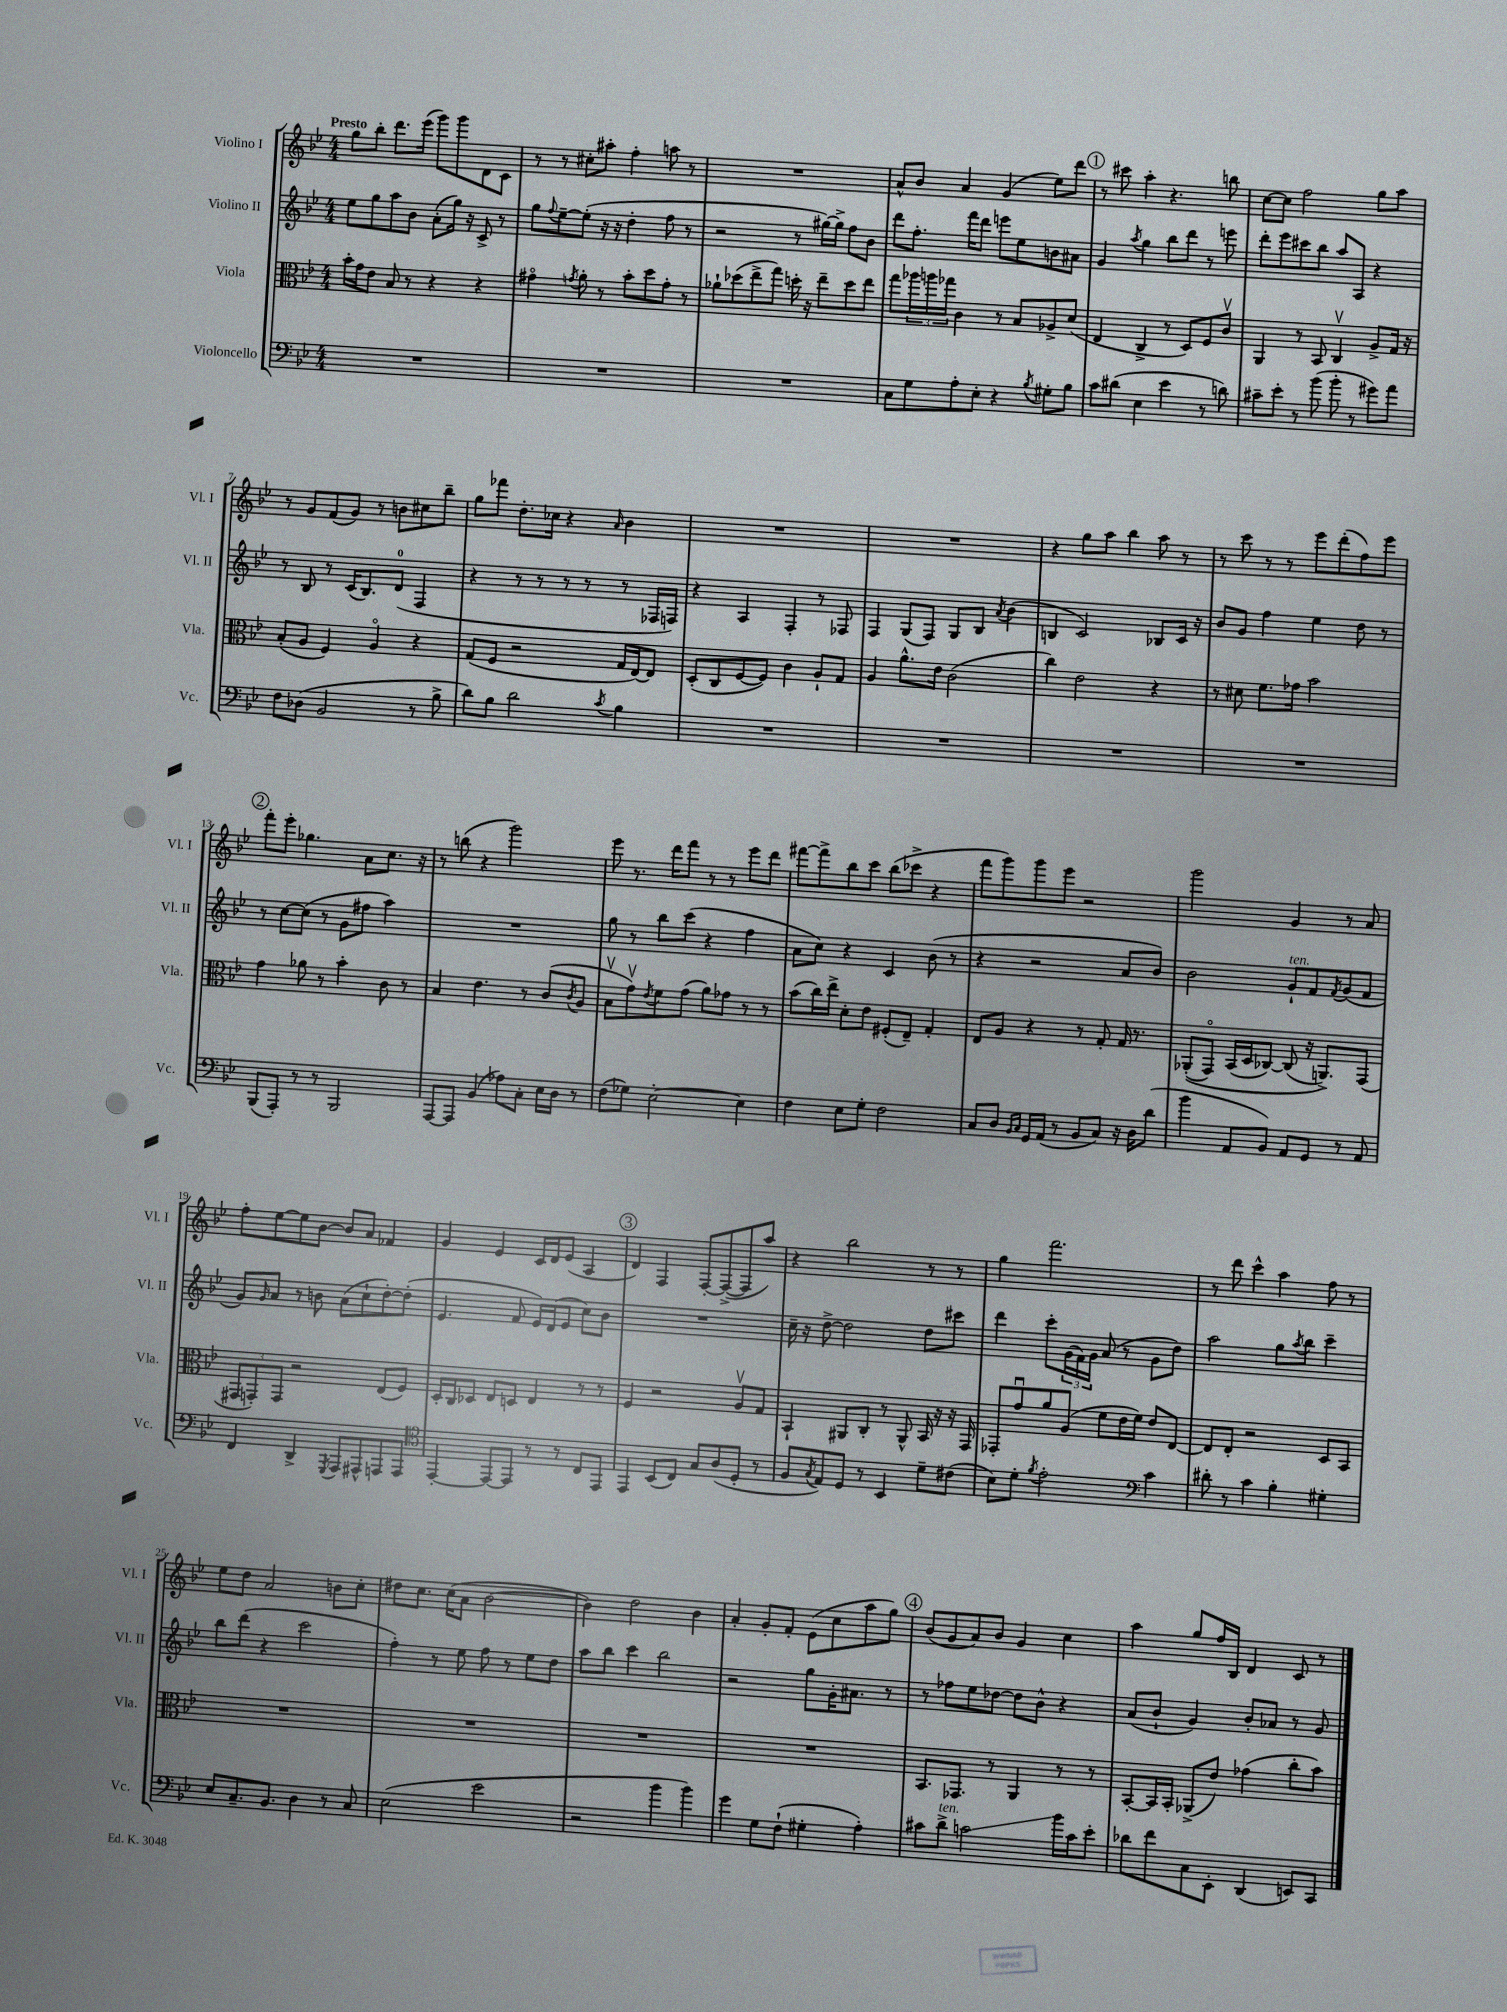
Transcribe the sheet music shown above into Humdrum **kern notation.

**kern	**kern	**kern	**kern
*staff4	*staff3	*staff2	*staff1
*clefF4	*clefC3	*clefG2	*clefG2
*k[b-e-]	*k[b-e-]	*k[b-e-]	*k[b-e-]
*M4/4	*M4/4	*M4/4	*M4/4
1r	16b-'\LL	8ee-\L	8gg\L
.	16g\J	.	.
.	8e-\J	8gg\	8bb-'\J
.	8B-/	8aa\	8.ddd\L
.	8r	8b-\J	.
.	.	.	(16eee-\Jk
.	4r	(8a'\L	8ggg\L)
.	.	16gg\Jk)	8ggg\
.	.	16r	.
.	4r	8c^/	8d\
.	.	8r	8c\J
=	=	=	=
1r	4g#o\	8gg\L	8r
.	.	8qqff/	.
.	.	[8ee-~\	8r
.	8qg/	.	.
.	8a'\	(8ee-'\]J	8cc#'\L
.	8r	16r	8aa#'\J
.	.	16r	.
.	8b-'\L	4dd'\	4ff'\
.	8dd\	.	.
.	8g'\J	8ff\	8aa\
.	8r	8r	8r
=	=	=	=
1r	8a-`\L	2r	1r
.	(8dd-\	.	.
.	8ee-^\	.	.
.	8gg\J)	.	.
.	16dd'\	8r	.
.	16r	.	.
.	8ee-~\L	[16gg#\LL)	.
.	.	16gg#^\]JJ	.
.	8dd\	8ff\L	.
.	8ee-\J	8b-\J	.
=	=	=	=
8C\L	8gg\L	8ddd\L	8a^^/L
8G\	24aa-\L	8.ff'\J	8b-/J
.	24aa\	.	.
.	24gg-\JJ	.	.
8A'\	4c\	.	4a/
.	.	16fff\LK	.
8E-'\J	.	8ddd\J	.
4r	8r	8eee\L	(4g/
.	8B-/L	8ee-\	.
8qB-/	.	.	.
8G#'\L	8A-^/	8b\	8ee-\L)
8B-\J	(8d/J	8a#\J	8ddd\J
=	=	=	=
8c\L	4E-/	4g/	8r
(8d#\J	.	.	8ccc#\
.	.	8qaa/	.
4E-\	4C^/	4gg\	4aa'\
4e-\	8r	8bb-\L	4.r
.	8D/L)	8ddd\J	.
8r	8F/	8r	.
8d\)	8cv/J	8eee\	8bb\
=	=	=	=
8c#~\L	4AA/	8ddd'\L	[8cc\L
8e-'\J	.	8eee-\	8cc\]J
8r	8r	8ccc#\	2ff\
(8b-\	8BB-/	8bb-\J	.
8b-'\	4Cv/	8aa/L	.
8r	.	8A/J	.
8g#\L)	8A^/L	4r	8gg\L
8a\J	16G/Jk	.	8aa\J
.	16r	.	.
=	=	=	=
8F\L	(8B-'/L	8r	8r
(8D-\J	8A/J	8B-/	8g/L
2BB-/	4F/)	8r	(8f/
.	.	(16c/LK	8g/J)
.	.	8.B-/)	.
.	4Ao/	.	8r
.	.	(8d/J	8b\L
8r	4r	4F/	8cc#\
8B-^\	.	.	8bb-~\J
=	=	=	=
8d\L)	(8G/L	4r	8gg\L
8B-\J	8F/J	.	8fff-\J
2d\	2r	8r	8.dd'\L
.	.	8r	.
.	.	.	16cc-\Jk
.	.	8r	4r
.	.	8r	.
8qc/	.	.	16qqa/
4B-\	16G/LL	8r	4b-\
.	[16E-/J)	.	.
.	8E-/]J	16F-/LL	.
.	.	16F/JJ)	.
=	=	=	=
1r	(8D'/L	4r	1r
.	8C/	.	.
.	[8F/	4A/	.
.	8F/]J)	.	.
.	4c\	4F'/	.
.	8A`/L	8r	.
.	8G/J	8F-/	.
=	=	=	=
1r	4A/	4F/	1r
.	8.a^^\L	(8G/L	.
.	.	8F/J)	.
.	16e-\Jk	.	.
.	(2c\	8G/L	.
.	.	8B-/J	.
.	.	8qa/	.
.	.	(4b-\	.
=	=	=	=
1r	4cc\)	4B/	4r
.	2e-\	2c/)	8gg\L
.	.	.	8aa\J
.	.	.	4bb-\
.	4r	8B-/L	8aa\
.	.	16c/Jk	8r
.	.	16r	.
=	=	=	=
1r	8r	8b-/L	8r
.	8d#\	8g/J	8ccc\
.	8.f\L	4ff\	8r
.	.	.	8r
.	16g-\Jk	.	.
.	2b-\	4ee-\	8eee-\L
.	.	.	(8ddd'\
.	.	8dd\	8ff\)
.	.	8r	8eee-\J
=	=	=	=
(8BBB-/L	4g\	8r	8fff'\L
8AAA'/J)	.	[8cc\L	8eee-'\J
8r	8a-\	(8cc\]J	4.gg-\
8r	8r	8r	.
2BBB-/	4b-'\	8g\L	.
.	.	8ff#\J	8a\L
.	8c\	4aa\)	8.cc\J
.	8r	.	.
.	.	.	16r
=	=	=	=
[8AAA/L	4B-/	1r	8r
8AAA/]J	.	.	(8bb\
(4BB-/	4.e-\	.	4r
8A-\L)	.	.	2ggg\)
8C'\J	8r	.	.
16E-\LL	(8c/L	.	.
16D\JJ	.	.	.
.	8qc/	.	.
8r	8A/J	.	.
=	=	=	=
(8F\L	8B-v\L	8gg\	8eee-\
8G-\J)	8gv\)	8r	8.r
.	8qe-/	.	.
[2E-'\	8f\	8bb-\L	.
.	.	.	16ddd\LK
.	(8g\J	(8ccc\J	8fff\J
.	8a\L)	4r	8r
.	8g-\J	.	8r
4E-\]	8r	4ff\	8eee-\L
.	8r	.	8ddd\J
=	=	=	=
4F\	(8b-\L	8a\L	[8fff#\L
.	16cc\L)	8cc\J)	8fff#^\]
.	16ee-^\JJ	.	.
8E-\L	8d'\L	4r	8bb-\
8G'\J	8e-\J	.	8ccc\J
2F\	(8F#'/L	4c/	(8bb-\L
.	8E-~/J)	.	8ccc-^\J
.	4G'/	(8b-\	4r
.	.	8r	.
=	=	=	=
8C/L	8E-/L	4r	8fff\L
8D/J	8A/J	.	8ggg\)
16qqBB-/LL	.	.	.
16qqC/JJ	.	.	.
16GG/LL	4r	2r	8ggg\
(16AA/JJ	.	.	.
8r	.	.	8eee-\J
8BB-/L	8r	.	2r
8C/J)	8G'/	.	.
16r	16G/	8a/L	.
16D\LK	8.r	.	.
(8d\J	.	8b-/J)	.
=	=	=	=
4b-\	&((8AA-'/L	2b-\	2ggg\
.	8GGo/J)	.	.
8AA/L	(16BB-/LL	.	.
.	16D/J	.	.
8BB-/J)	[8C-/J)	.	.
8AA/L	(8C-/]	8g`/L	4g/
8GG/J	16r	8f/	.
.	8.AA^/L)&)	.	.
.	.	8qf/	.
8r	.	(8g/	8r
8AA/	(8GG/J	8f/J	8a/
=	=	=	=
4FF/	12GG#/L	8g/L)	8ff'\L
.	12GG'/)	.	.
.	.	16qqg/	.
.	.	8a/J	[8ee-\
.	12GG/J	.	.
4DD^/	2r	8r	8ee-\]
.	.	8b\	[8b-\J
8qGGG/	.	.	.
8AAA/L	.	(8a\L	8b-/]L
8AAA#^^/	.	8cc`\	8a/J
8AAA/	(8E-/L	[8dd'\)	4f-/
8AAA/J	8F/J)	(8dd'\]J	.
=	=	=	=
*clefC4	*	*	*
[4EE-'/	16D'/LL	4.e-/	4g/
.	16C/J	.	.
.	8D-/J	.	.
8EE-/_L	8E-/L	.	4e-/
8EE-/]J	8D/J	8f/	.
8r	4E-/	16e-/LL)	16c/LL
.	.	(16d/J	16d/J
8r	.	8e-/J	(8e-/J
8C/L	8r	8cc\L)	4A/
8EE-/J	8r	8b-\J	.
=	=	=	=
4EE-/	4F/	1r	4d/)
(8BB-/L	2r	.	4F/
8C/J)	.	.	.
8G/L	.	.	[8F'/L
(8A/	.	.	(8F^/_
8D'/J	8Av/L	.	8F/]
8r	8G/J	.	8aa/J)
=	=	=	=
8F/L	4BB-`/	16cc~\	4r
.	.	16r	.
8qG/	.	.	.
8E-/)	.	[8dd^\	.
8D/J	8AA#/L	2dd\]	2bb-\
8r	8C'/J	.	.
4BB-/	8r	.	.
.	8AA#^^/	.	.
8d~\L	16BB-/	8dd\L	8r
.	16r	.	.
(8c#\J	16r	8ccc#\J	8r
.	16GG/	.	.
=	=	=	=
8B-\L)	8GG-'/L	4ddd\	4gg\
8d'\J	8gu/	.	.
8qf/	.	.	.
2e-'\	8a/	8ccc'\L	2.fff\
.	(8A/J	(24g\L	.
.	.	24f\)	.
.	.	24g\JJ	.
.	8f\L	(8a/	.
.	16e-\L	8r	.
.	16f\JJ)	.	.
*clefF4	*	*	*
4c\	8e-/L	8g\L	.
.	[8E-/J	8dd\J)	.
=	=	=	=
8d#'\	8E-/]L	2aa\	8r
8r	8E-'/J	.	8ddd\
4c\	2r	.	4ccc^^\
4B-'\	.	8gg\L	4aa\
.	.	8qaa/	.
.	.	8bb-\J	.
4G#'\	8D/L	4ccc~\	8ff\
.	8BB-/J	.	8r
=	=	=	=
8E-/L	1r	8bb-\L	8ee-\L
8.C~/	.	(8ddd\J	8dd\J
.	.	4r	2a/
8.BB-/J	.	.	.
4D\	.	2ccc\	.
8r	.	.	8b\L
8C/	.	.	8cc'\J
=	=	=	=
(2E-\	1r	4ff'\)	8dd#\L
.	.	.	8.cc\J
.	.	8r	.
.	.	.	(16cc\LK
.	.	8ee-\	8a\J
2e-\	.	8ff\	[2b-\
.	.	8r	.
.	.	8ee-\L	.
.	.	8dd\J	.
=	=	=	=
2r	1r	8aa\L	4b-\])
.	.	8bb-\J	.
.	.	4ccc\	2dd\
4b-\	.	2bb-\	.
4b-\)	.	.	4b-\
=	=	=	=
4g\	1r	2r	4a'/
8G\L	.	.	8g'/L
(8F`\J	.	.	8f'/J
4G#'\	.	8gg\L	(8e-\L
.	.	16g'\K	8cc\
.	.	8.a#\J	.
4A'\)	.	.	8aa\
.	.	8r	8gg\J)
=	=	=	=
8c#\L	8.BB-/L	8r	(8b-/L
8d^\J	.	8ff-\L	8g/
.	8.GG-/J	.	.
2c\	.	8ee-\	8a/)
.	8r	[8dd-\J	8b-/J
.	4AA/	8dd-\]L	4g/
.	.	8b-^^\J	.
16b-\LL	8r	4r	4cc\
16c\J	.	.	.
8e-'\J	8r	.	.
=	=	=	=
8d-\L	[8BB-'/L	(8a/L	4aa\
8f\	16BB-/]L	8b-`/J	.
.	16BB-'/JJ	.	.
8C\	(8AA-^/L	4g/)	8gg/L
8EE-'\J	8e-/J)	.	16ff/L
.	.	.	16B-/JJ
(4DD/	(4g-\	8b-'/L	4d/
.	.	8a-/J	.
8EE/L)	8cc'\L	8r	8c/
8CC/J	8b-\J)	8g/	8r
==	==	==	==
*-	*-	*-	*-
